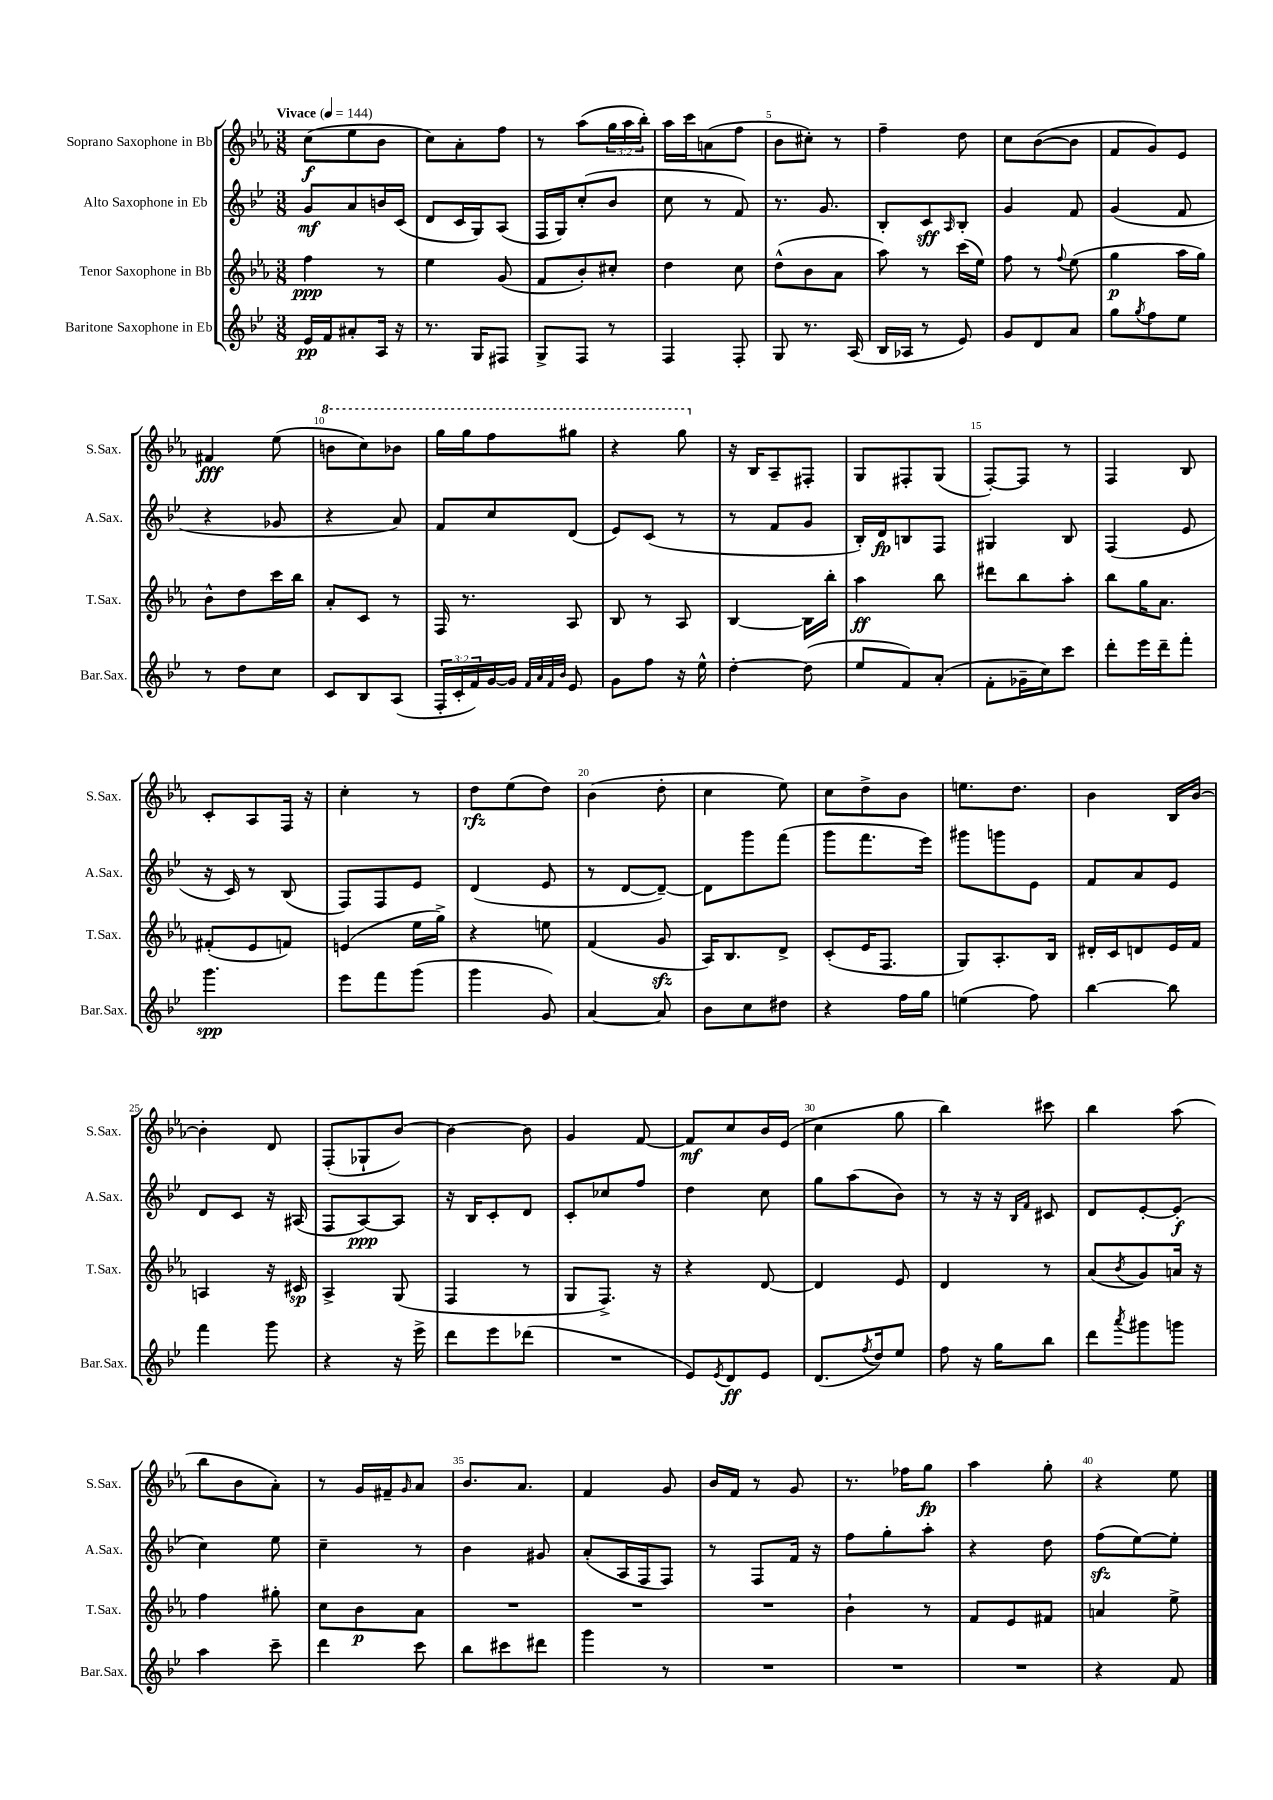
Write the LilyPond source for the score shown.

<<
\new StaffGroup <<
\new Staff = "s0" \with { instrumentName = "Soprano Saxophone in Bb" shortInstrumentName = "S.Sax." } {
    \clef treble \key ees \major \numericTimeSignature \time 3/8 \override Staff.TupletNumber.text = #tuplet-number::calc-fraction-text \tempo "Vivace" 4 = 144
    c''8\f( ees''8 bes'8 |
    c''8) aes'8-. f''8 |
    r8 aes''8( \tuplet 3/2 { g''16 aes''16 bes''16-.) } |
    aes''16 c'''16 a'8( f''8 |
    bes'8 cis''8-.) r8 |
    f''4-- d''8 |
    c''8 bes'8~( bes'8 |
    f'8 g'8) ees'8 |
    fis'4\fff ees''8( |
    \ottava #1 b''8 c'''8) bes''8 |
    g'''16 g'''16 f'''8 gis'''8 |
    r4 g'''8 \ottava #0 |
    r16 bes16 aes8-- fis8-. |
    g8 fis8-. g8( |
    f8~-.) f8 r8 |
    f4 bes8 |
    c'8-. aes8 f16 r16 |
    c''4-. r8 |
    d''8\rfz ees''8( d''8) |
    bes'4( d''8-. |
    c''4 ees''8) |
    c''8 d''8-> bes'8 |
    e''8. d''8. |
    bes'4 bes16 bes'16~ |
    bes'4-. d'8 |
    f8-.( ges8-! bes'8~) |
    bes'4~ bes'8 |
    g'4 f'8~ |
    f'8\mf c''8 bes'16 ees'16( |
    c''4 g''8 |
    bes''4) cis'''8 |
    bes''4 aes''8( |
    bes''8 bes'8 aes'8-.) |
    r8 g'16 fis'16-- \grace { g'16 } aes'8 |
    bes'8. aes'8. |
    f'4 g'8 |
    bes'16 f'16 r8 g'8 |
    r8. fes''16 g''8\fp |
    aes''4 g''8-. |
    r4 ees''8 \bar "|." |
}
\new Staff = "s1" \with { instrumentName = "Alto Saxophone in Eb" shortInstrumentName = "A.Sax." } {
    \clef treble \key bes \major \numericTimeSignature \time 3/8
    g'8\mf a'8 b'16 c'16( |
    d'8 c'16 g16) a8( |
    f16 g16) c''8-.( bes'8 |
    c''8 r8 f'8) |
    r8. g'8. |
    bes8-. c'8\sff \grace { a16 } bes8-. |
    g'4 f'8 |
    g'4( f'8 |
    r4 ges'8 |
    r4 a'8) |
    f'8 c''8 d'8( |
    ees'8) c'8( r8 |
    r8 f'8 g'8 |
    bes16-.) d'16\fp b8 f8 |
    gis4 bes8 |
    f4( ees'8 |
    r16 c'16) r8 bes8( |
    f8) f8 ees'8 |
    d'4( ees'8 |
    r8 d'8~ d'8~--) |
    d'8 g'''8 f'''8( |
    g'''8 f'''8. ees'''16) |
    gis'''8 g'''8 ees'8 |
    f'8 a'8 ees'8 |
    d'8 c'8 r16 ais16( |
    f8 a8~\ppp) a8 |
    r16 bes16 c'8-. d'8 |
    c'8-. ces''8 f''8 |
    d''4 c''8 |
    g''8 a''8( bes'8) |
    r8 r16 r16 \grace { bes16 f'16 } cis'8 |
    d'8 ees'8~-. ees'8-.\f( |
    c''4) ees''8 |
    c''4-- r8 |
    bes'4 gis'8 |
    a'8-.( a16 f16 f8) |
    r8 f8 f'16 r16 |
    f''8 g''8-. a''8-. |
    r4 d''8 |
    f''8\sfz( ees''8~) ees''8-. \bar "|." |
}
\new Staff = "s2" \with { instrumentName = "Tenor Saxophone in Bb" shortInstrumentName = "T.Sax." } {
    \clef treble \key ees \major \numericTimeSignature \time 3/8
    f''4\ppp r8 |
    ees''4 g'8( |
    f'8 bes'8-.) cis''8-. |
    d''4 c''8 |
    d''8-^( bes'8 aes'8 |
    aes''8) r8 c'''16( ees''16) |
    f''8 r8 \appoggiatura { f''8 } ees''8( |
    g''4\p aes''16 g''16) |
    bes'8-^ d''8 c'''16 bes''16 |
    aes'8-. c'8 r8 |
    f16 r8. aes8 |
    bes8 r8 aes8 |
    bes4~ bes16 bes''16-. |
    aes''4\ff bes''8 |
    dis'''8 bes''8 aes''8-. |
    bes''8 g''16 aes'8. |
    fis'8-.( ees'8 f'8) |
    e'4( ees''16 g''16->) |
    r4 e''8 |
    f'4( g'8\sfz |
    aes16) bes8. d'8-> |
    c'8-.( ees'16 f8. |
    g8) aes8.-. bes16 |
    dis'16-. c'16 d'8 ees'16 f'16 |
    a4 r16 cis'16\sp |
    aes4-> g8( |
    f4 r8 |
    g8 f8.->) r16 |
    r4 d'8~ |
    d'4 ees'8 |
    d'4 r8 |
    aes'8( \acciaccatura { bes'8 } g'8) a'16 r16 |
    f''4 gis''8-. |
    c''8 bes'8\p aes'8 |
    R4. |
    R4. |
    R4. |
    bes'4-! r8 |
    f'8 ees'8 fis'8 |
    a'4 ees''8-> \bar "|." |
}
\new Staff = "s3" \with { instrumentName = "Baritone Saxophone in Eb" shortInstrumentName = "Bar.Sax." } {
    \clef treble \key bes \major \numericTimeSignature \time 3/8 \override Staff.TupletNumber.text = #tuplet-number::calc-fraction-text
    ees'16\pp f'16 ais'8-. a16 r16 |
    r8. g16 fis8 |
    g8-> f8 r8 |
    f4 f8-. |
    g8 r8. a16( |
    bes16 aes16 r8 ees'8) |
    g'8 d'8 a'8 |
    g''8 \acciaccatura { g''8 } f''8 ees''8 |
    r8 d''8 c''8 |
    c'8 bes8 a8( |
    \tuplet 3/2 { f16-. c'16-. f'16) } g'16~ g'16 \grace { f'32 a'32 f'32 bes'32 } ees'8 |
    g'8 f''8 r16 ees''16-^ |
    d''4~-. d''8( |
    ees''8 f'8) a'8-.( |
    f'8-. ges'16-- c''16) c'''8 |
    d'''8-. ees'''16 d'''16-- f'''8-. |
    g'''4.\spp |
    ees'''8 f'''8 g'''8( |
    g'''4 g'8) |
    a'4~ a'8 |
    bes'8 c''8 dis''8 |
    r4 f''16 g''16 |
    e''4( f''8) |
    bes''4~ bes''8 |
    f'''4 g'''8 |
    r4 r16 ees'''16-> |
    d'''8 ees'''8 des'''8( |
    R4. |
    ees'8) \acciaccatura { ees'8 } d'8\ff ees'8 |
    d'8.( \acciaccatura { f''8 } d''16) ees''8 |
    f''8 r16 g''16 bes''8 |
    d'''8 \acciaccatura { a'''8 } gis'''8 g'''8 |
    a''4 c'''8-- |
    d'''4 c'''8 |
    bes''8 cis'''8 dis'''8 |
    g'''4 r8 |
    R4. |
    R4. |
    R4. |
    r4 f'8 \bar "|." |
}
>>
>>
\layout { \context { \Score \override BarNumber.break-visibility = ##(#f #t #t) barNumberVisibility = #(every-nth-bar-number-visible 5) } }
